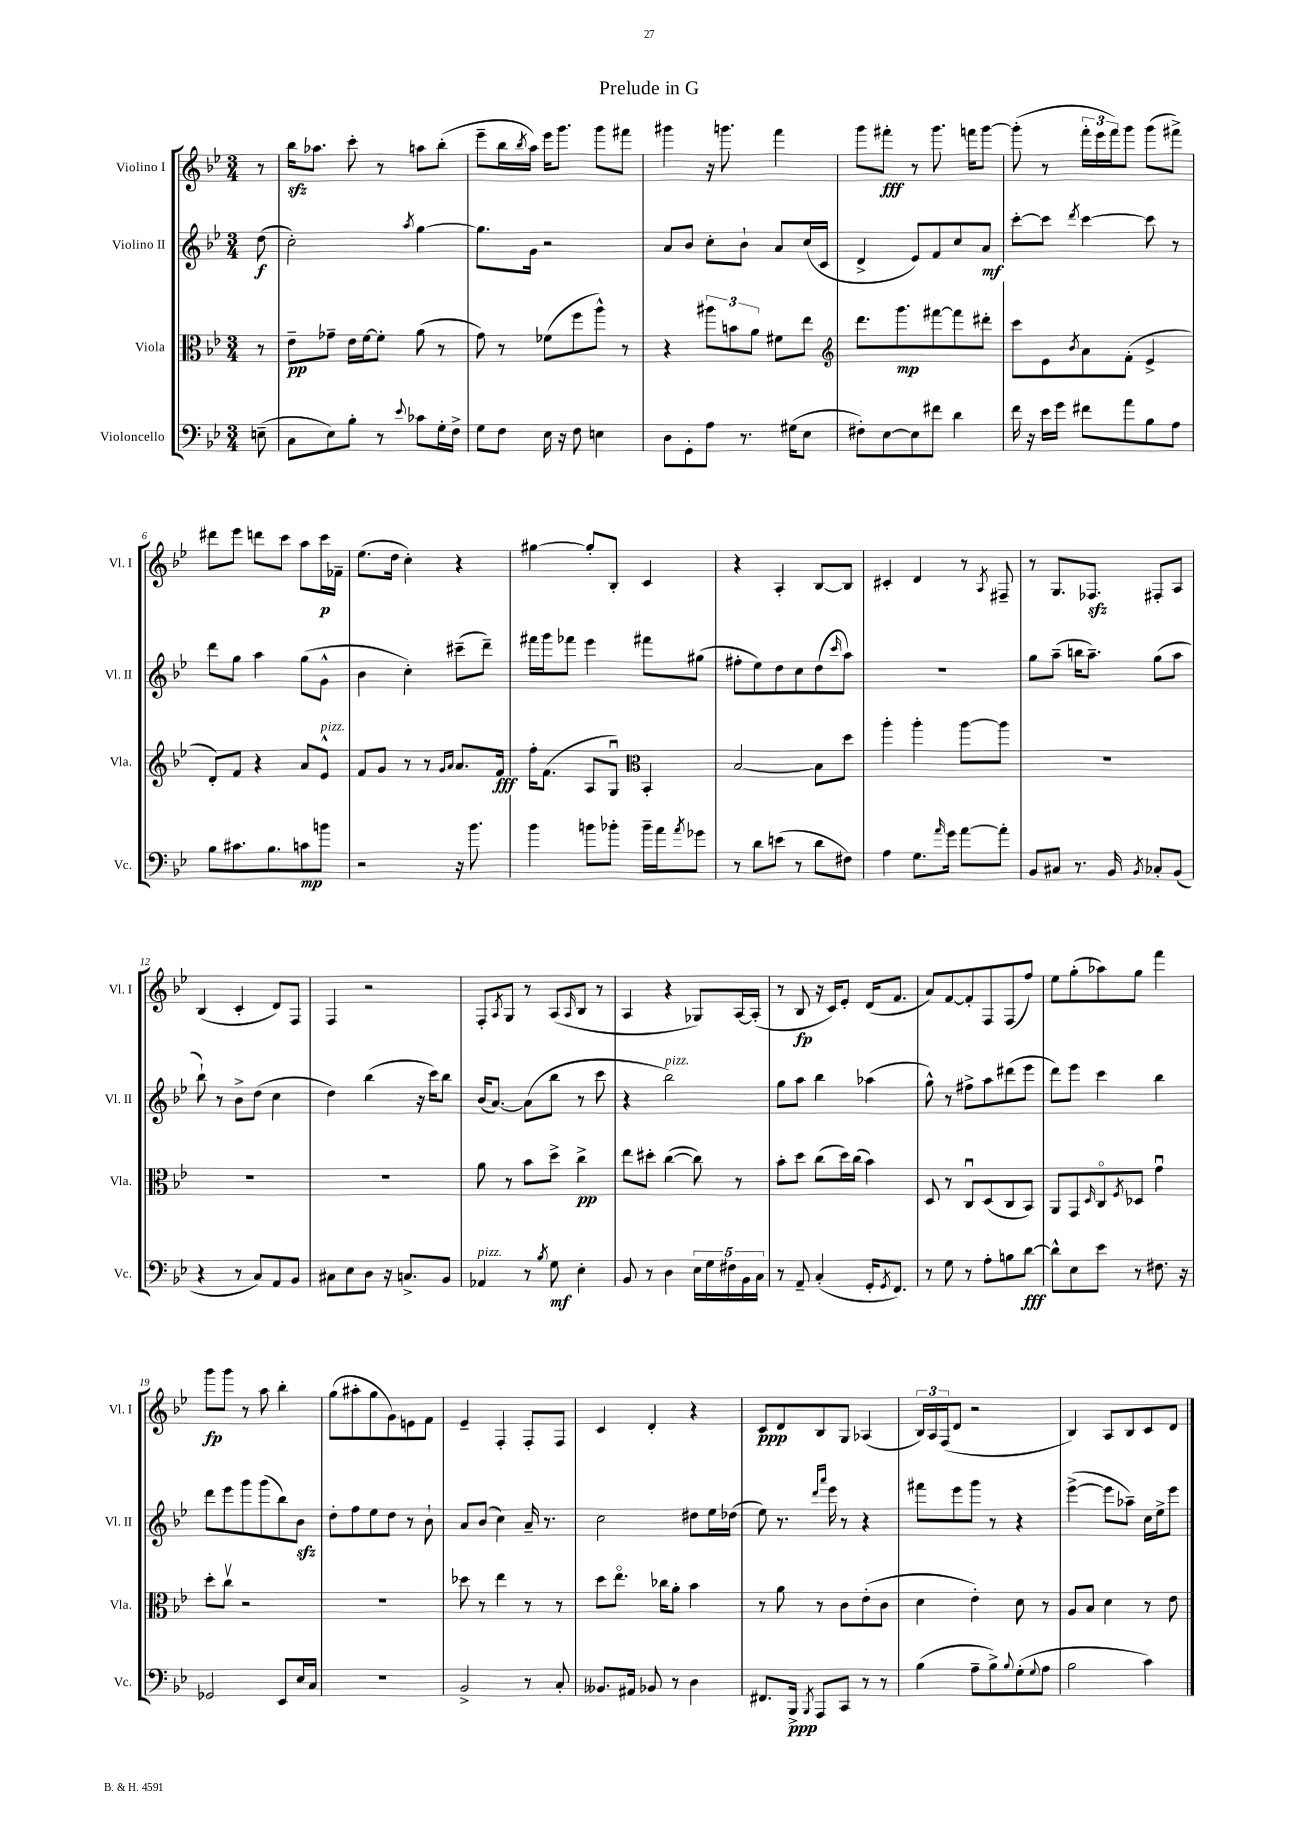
\header { title = "Prelude in G" }
<<
\new StaffGroup <<
\new Staff = "s0" \with { instrumentName = "Violino I" shortInstrumentName = "Vl. I" } {
    \clef treble \key bes \major \numericTimeSignature \time 3/4 \partial 8
    r8 |
    bes''16\sfz aes''8. c'''8-. r8 a''8 bes''8-.( |
    ees'''8-- bes''16 \acciaccatura { bes''8 } a''16) ees'''16 g'''8. g'''8 fis'''8 |
    gis'''4 r16 g'''8. f'''4 |
    g'''8 fis'''8-.\fff r8 g'''8. f'''16 g'''8~ |
    g'''8-.( r8 \tuplet 3/2 { f'''16-. ees'''16 f'''16) } g'''8 g'''8( fis'''8->) |
    dis'''8 ees'''8 d'''8 c'''8 a''8 c'''16\p fes'16-- |
    ees''8.( d''16 c''4-.) r4 |
    gis''4~ gis''8-. bes8-. c'4 |
    r4 a4-. bes8~ bes8 |
    cis'4-. d'4 r8 \acciaccatura { a8 } fis8-- |
    r8 g8. fes8.\sfz fis8-. a8 |
    bes4( c'4-. d'8) f8 |
    f4 r2 |
    f8-. \acciaccatura { a8 } g8 r8 a8( \grace { a16 } bes8 r8 |
    a4 r4 ges8) a16~ a16-.( |
    r8 bes8\fp r16 c'16) ees'8-. d'16( f'8. |
    a'8) f'8~ f'8-. f8 f8( f''8) |
    ees''8 g''8-.( aes''8) g''8 f'''4 |
    g'''8\fp g'''8 r8 a''8 bes''4-. |
    g''8( ais''8-. g''8 g'8) e'8 f'8 |
    ees'4-- f4-. f8-. f8 |
    c'4 d'4-. r4 |
    c'8\ppp d'8 bes8 g8 aes4( |
    \tuplet 3/2 { bes16) a16 f16( } d'8 r2 |
    bes4) a8 bes8 c'8 d'8 \bar "|." |
}
\new Staff = "s1" \with { instrumentName = "Violino II" shortInstrumentName = "Vl. II" } {
    \clef treble \key bes \major \numericTimeSignature \time 3/4 \partial 8
    d''8\f( |
    c''2-.) \acciaccatura { a''8 } g''4~ |
    g''8. g'16 r2 |
    a'8 bes'8 c''8-. bes'8-! a'8 c''16( c'16 |
    d'4-> ees'8) f'8 c''8 a'8\mf |
    c'''8~-. c'''8 \acciaccatura { d'''8 } c'''4~ c'''8 r8 |
    d'''8 g''8 a''4 g''8( g'8-^ |
    bes'4 c''4-.) cis'''8--( d'''8--) |
    fis'''16 g'''16 fes'''8 ees'''4 fis'''8 gis''8( |
    fis''8-. ees''8) d''8 c''8 d''8( \grace { c'''16 } a''8) |
    R2. |
    g''8 a''8--( b''16 a''8.--) g''8( a''8 |
    bes''8-!) r8 bes'8-> d''8( c''4 |
    d''4) bes''4( r16 c'''16) bes''8 |
    bes'16( a'8.~) a'8( bes''8 r8 c'''8 |
    r4 bes''2^\markup { \italic "pizz." }) |
    g''8 a''8 bes''4 aes''4( |
    g''8-^) r8 fis''8-> a''8 dis'''8( ees'''8 |
    d'''8) ees'''8 c'''4 bes''4 |
    d'''8 ees'''8 g'''8 g'''8( bes''8) bes'8\sfz |
    d''8-. f''8 ees''8 d''8 r8 bes'8-! |
    a'8 bes'8( c''4) a'16-- r8. |
    c''2 dis''8 ees''16 des''16( |
    ees''8) r8. \grace { d'''16 a'''16 } ees'''16 r8 r4 |
    fis'''8 ees'''8 g'''8 r8 r4 |
    ees'''4~->( ees'''8 aes''8--) c''16 ees''16-> ees'''8 \bar "|." |
}
\new Staff = "s2" \with { instrumentName = "Viola" shortInstrumentName = "Vla." } {
    \clef alto \key bes \major \numericTimeSignature \time 3/4 \partial 8
    r8 |
    ees'8--\pp ges'8-- ees'16 f'16~ f'8-. a'8( r8 |
    g'8) r8 fes'8( f''8 a''8-^) r8 |
    r4 \tuplet 3/2 { ais''8 b'8 a'8 } fis'8 ees''8 |
    \clef treble d'''8. g'''8.\mp fis'''8~ fis'''8 dis'''8-. |
    c'''8 ees'8 \acciaccatura { bes'8 } a'8 f'8-.( ees'4-> |
    d'8-.) f'8 r4 a'8 ees'8-^^\markup { \italic "pizz." } |
    f'8 g'8 r8 r8 \grace { g'16 a'16 } a'8. f'16\fff |
    f''16-. f'8.( a8 g8\downbow) \clef alto bes,4-. |
    bes2~ bes8 d''8 |
    a''4-. a''4-. a''8~ a''8 |
    R2. |
    R2. |
    R2. |
    a'8 r8 bes'8 d''8-> c''4->\pp |
    ees''8 dis''8-. c''4~( c''8) r8 |
    bes'8-. d''8 c''8( d''16) c''16( bes'4) |
    d8 r8 c8\downbow d8( c8 bes,8) |
    a,8 g,8 \grace { d16 } c8\flageolet \acciaccatura { f8 } des8 g'4\downbow |
    d''8-. c''8\upbow r2 |
    R2. |
    des''8 r8 ees''4 r8 r8 |
    d''8 ees''8.\flageolet ces''16 a'8-. bes'4 |
    r8 a'8 r8 c'8 ees'8-.( c'8 |
    d'4 ees'4-.) d'8 r8 |
    a8 bes8 d'4 r8 ees'8 \bar "|." |
}
\new Staff = "s3" \with { instrumentName = "Violoncello" shortInstrumentName = "Vc." } {
    \clef bass \key bes \major \numericTimeSignature \time 3/4 \partial 8
    e8--( |
    c8 ees8) bes8-. r8 \appoggiatura { ees'8 } ces'8 g16-. f16-> |
    g8 f8 ees16 r16 f8 e4 |
    d8 g,8-. a8 r8. gis16( ees8 |
    fis8-.) ees8~ ees8 fis'8 d'4 |
    f'16 r16 ees'16 g'16 fis'8 a'8 bes8 a8 |
    bes8 cis'8. bes8. c'8\mp b'8 |
    r2 r16 bes'8. |
    bes'4 b'8 bes'8-. bes'16-- a'16 \acciaccatura { a'8 } ges'8 |
    r8 d'8 e'8( r8 d'8 fis8) |
    a4 g8. \grace { a'16 } g'16 a'8~ a'8-. |
    bes,8 cis8 r8. bes,16 \acciaccatura { bes,8 } ces8-. bes,8( |
    r4 r8 c8) a,8 bes,8 |
    cis8 ees8 d8 r16 c8.-> bes,8 |
    aes,4^\markup { \italic "pizz." } r8 \acciaccatura { bes8 } g8\mf ees4-. |
    bes,8 r8 d4 \tuplet 5/4 { ees16 g16 fis16 bes,16 c16 } |
    r8 a,8-- c4-.( g,16-. \acciaccatura { g,8 } f,8.) |
    r8 g8 r8 a8-. b8 d'8~\fff |
    d'8-^ ees8 ees'8 r8 fis8. r16 |
    ges,2 ees,8 ees16 c16 |
    R2. |
    bes,2-> r8 c8-. |
    beses,8. ais,16 bes,8 r8 d4 |
    fis,8. bes,,16->\ppp \acciaccatura { bes,,8 } a,,8 c,8 r8 r8 |
    bes4( a8-- bes8->) \appoggiatura { bes8 } g8-.( \appoggiatura { g8 } a8 |
    bes2 c'4) \bar "|." |
}
>>
>>
